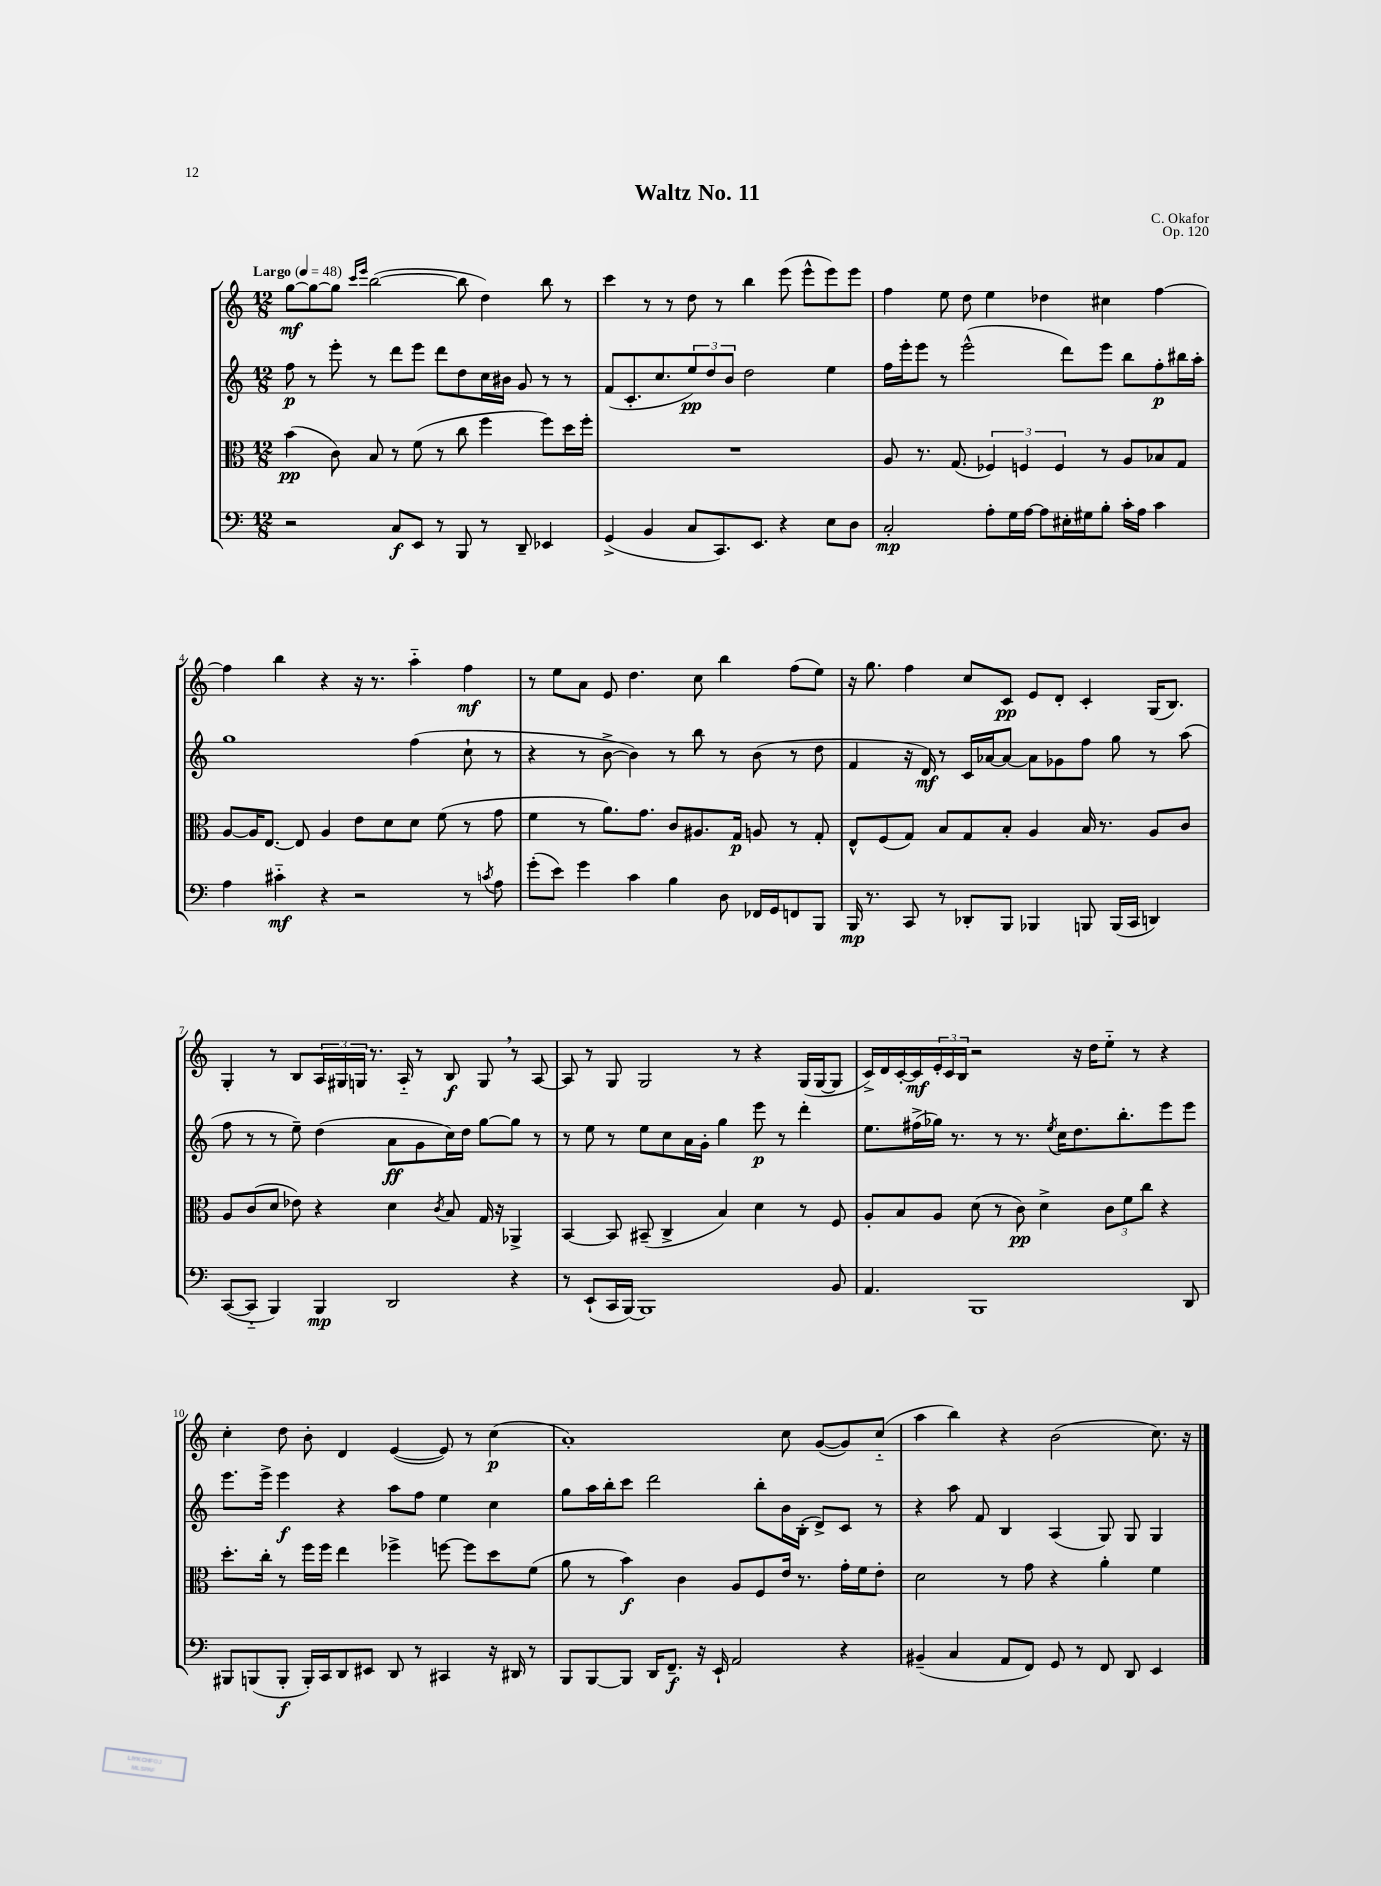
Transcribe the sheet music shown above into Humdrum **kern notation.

**kern	**kern	**kern	**kern
*staff4	*staff3	*staff2	*staff1
*clefF4	*clefC3	*clefG2	*clefG2
*k[]	*k[]	*k[]	*k[]
*M12/8	*M12/8	*M12/8	*M12/8
*MM48	*MM48	*MM48	*MM48
2r	(4b	8ff	[8gg
.	.	8r	8gg_
.	8c)	8eee'	8gg]
.	.	.	16qqccc
.	.	.	16qqeee
.	8B	8r	([2bb
8C	8r	8ddd	.
8EE	(8f	8eee	.
8r	8r	8ddd	.
8BBB	8cc	8dd	8bb]
8r	4ff	16cc	4dd)
.	.	16b#	.
8DD~	.	8g	.
4EE-	8ff)	8r	8bb
.	16dd	8r	8r
.	16ff'	.	.
=	=	=	=
(4GG^	1.r	(8f	4ccc
.	.	8.c'	.
4BB	.	.	8r
.	.	8.cc	.
.	.	.	8r
8C	.	12ee)	8dd
.	.	12dd	.
8.CC)	.	.	8r
.	.	12b	.
.	.	2dd	4bb
8.EE	.	.	.
4r	.	.	(8eee
.	.	.	8eee^^
8E	.	4ee	8eee)
8D	.	.	8eee
=	=	=	=
2C'	8A	16ff	4ff
.	.	16eee'	.
.	8.r	8eee	.
.	.	8r	8ee
.	(8.G	.	.
.	.	(2eee^^	8dd
8A'	6F-)	.	4ee
16G	.	.	.
.	6F	.	.
[16A	.	.	.
8A]	.	.	4dd-
.	6F	.	.
16E#'	.	8ddd)	.
16G#	.	.	.
8B'	8r	8eee	4cc#
16c'	8A	8bb	.
16A	.	.	.
4c	8B-	8ff'	[4ff
.	8G	16bb#	.
.	.	16aa'	.
=	=	=	=
4A	[8A	1gg	4ff]
.	16A]	.	.
.	[8.E	.	.
4c#'~	.	.	4bb
.	8E]	.	.
4r	4A	.	4r
2r	8e	.	16r
.	.	.	8.r
.	8d	.	.
.	8d	(4ff	4aa'~
.	(8f	.	.
8r	8r	8cc`	4ff
8qc	.	.	.
8A	8g	8r	.
=	=	=	=
(8g'	4f	4r	8r
8e)	.	.	8ee
4g	8r	8r	8a
.	8.a)	[8b^	8e
4c	.	4b])	4.dd
.	8.g	.	.
4B	8c	8r	.
.	8.A#	8bb	8cc
8D	.	8r	4bb
.	16G	.	.
16FF-	8A	(8b	.
16GG	.	.	.
8FF	8r	8r	(8ff
8BBB	8G'	8dd	8ee)
=	=	=	=
16BBB	8E^^	4f	16r
8.r	.	.	8.gg
.	(8F	.	.
8CC	8G)	16r	4ff
.	.	16d)	.
8r	8B	8r	.
8DD-'	8G	16c	8cc
.	.	[16a-	.
8BBB	8B'	8a-_	8c
4BBB-	4A	8a-]	8e
.	.	8g-	8d'
8BBB	16B	8ff	4c'
.	8.r	.	.
(16BBB	.	8gg	.
16CC	.	.	.
4DD)	8A	8r	(16G
.	.	.	8.B)
.	8c	(8aa	.
=	=	=	=
([8CC	8A	8ff	4G'
8CC'~]	(8c	8r	.
4BBB)	8d	8r	8r
.	8e-)	8ee~)	8B
4BBB	4r	(4dd	24A
.	.	.	24G#
.	.	.	24G
.	.	.	8.r
2DD	4d	8a	.
.	.	.	16A'~
.	.	8g	8r
.	8qc	.	.
.	8B	16cc)	8B
.	.	16dd	.
.	16G	[8gg	8G
.	16r	.	.
4r	4AA-^	8gg]	8r
.	.	8r	[8A
=	=	=	=
8r	[4BB	8r	8A]
(8EE`	.	8ee	8r
16CC	8BB]	8r	8G
[16BBB)	.	.	.
1BBB]	(8BB#~	8ee	2G
.	4C^	8cc	.
.	.	16a	.
.	.	16g'	.
.	4B)	4gg	.
.	.	.	8r
.	4d	8eee	4r
.	.	8r	.
.	8r	4ddd'	(16G
.	.	.	[16G
8BB	8F	.	8G]
=	=	=	=
4.AA	8A'	8.ee	16c^)
.	.	.	16d
.	8B	.	[16c'
.	.	(16ff#^	16c]
.	8A	16gg-)	24e'
.	.	.	24c
.	.	8.r	.
.	.	.	24B
1BBB	(8d	.	2r
.	8r	8r	.
.	8c)	8.r	.
.	4d^	.	.
.	.	8qee	.
.	.	16cc	.
.	.	8.dd	16r
.	.	.	16dd
.	12c	.	8ee'~
.	.	8.bb'	.
.	12f	.	.
.	.	.	8r
.	12cc	.	.
.	4r	8eee	4r
8DD	.	8eee	.
=	=	=	=
8BBB#	8.dd'	8.eee	4cc'
(8BBB	.	.	.
.	16cc'	16eee^	.
8BBB'	8r	4eee	8dd
16BBB')	16ff	.	8b'
16CC	16ff	.	.
8DD	4ee	4r	4d
8EE#	.	.	.
8DD	4ff-^	8aa	([4e
8r	.	8ff	.
4CC#	[8ff	4ee	8e])
.	8ff]	.	8r
16r	8dd	4cc	(4cc
16DD#	.	.	.
8r	(8f	.	.
=	=	=	=
8BBB	8a	8gg	1a')
[8BBB	8r	16aa	.
.	.	16bb'	.
8BBB]	4b)	8ccc	.
16DD	.	2ddd	.
8.FF~	.	.	.
.	4c	.	.
16r	.	.	.
16EE`	.	.	.
2AA	8A	.	.
.	8F	8bb'	.
.	16e	16b	8cc
.	8.r	(16B'	.
.	.	8d^)	([8g
4r	16g'	8c	8g])
.	16f	.	.
.	8e'	8r	(8cc'~
=	=	=	=
(4BB#~	2d	4r	4aa
4C	.	8aa	4bb)
.	.	8f	.
8AA	8r	4B	4r
8FF)	8g	.	.
8GG	4r	(4A	(2b
8r	.	.	.
8FF	4a'	8G)	.
8DD	.	8G	.
4EE	4f	4G	8.cc)
.	.	.	16r
==	==	==	==
*-	*-	*-	*-
